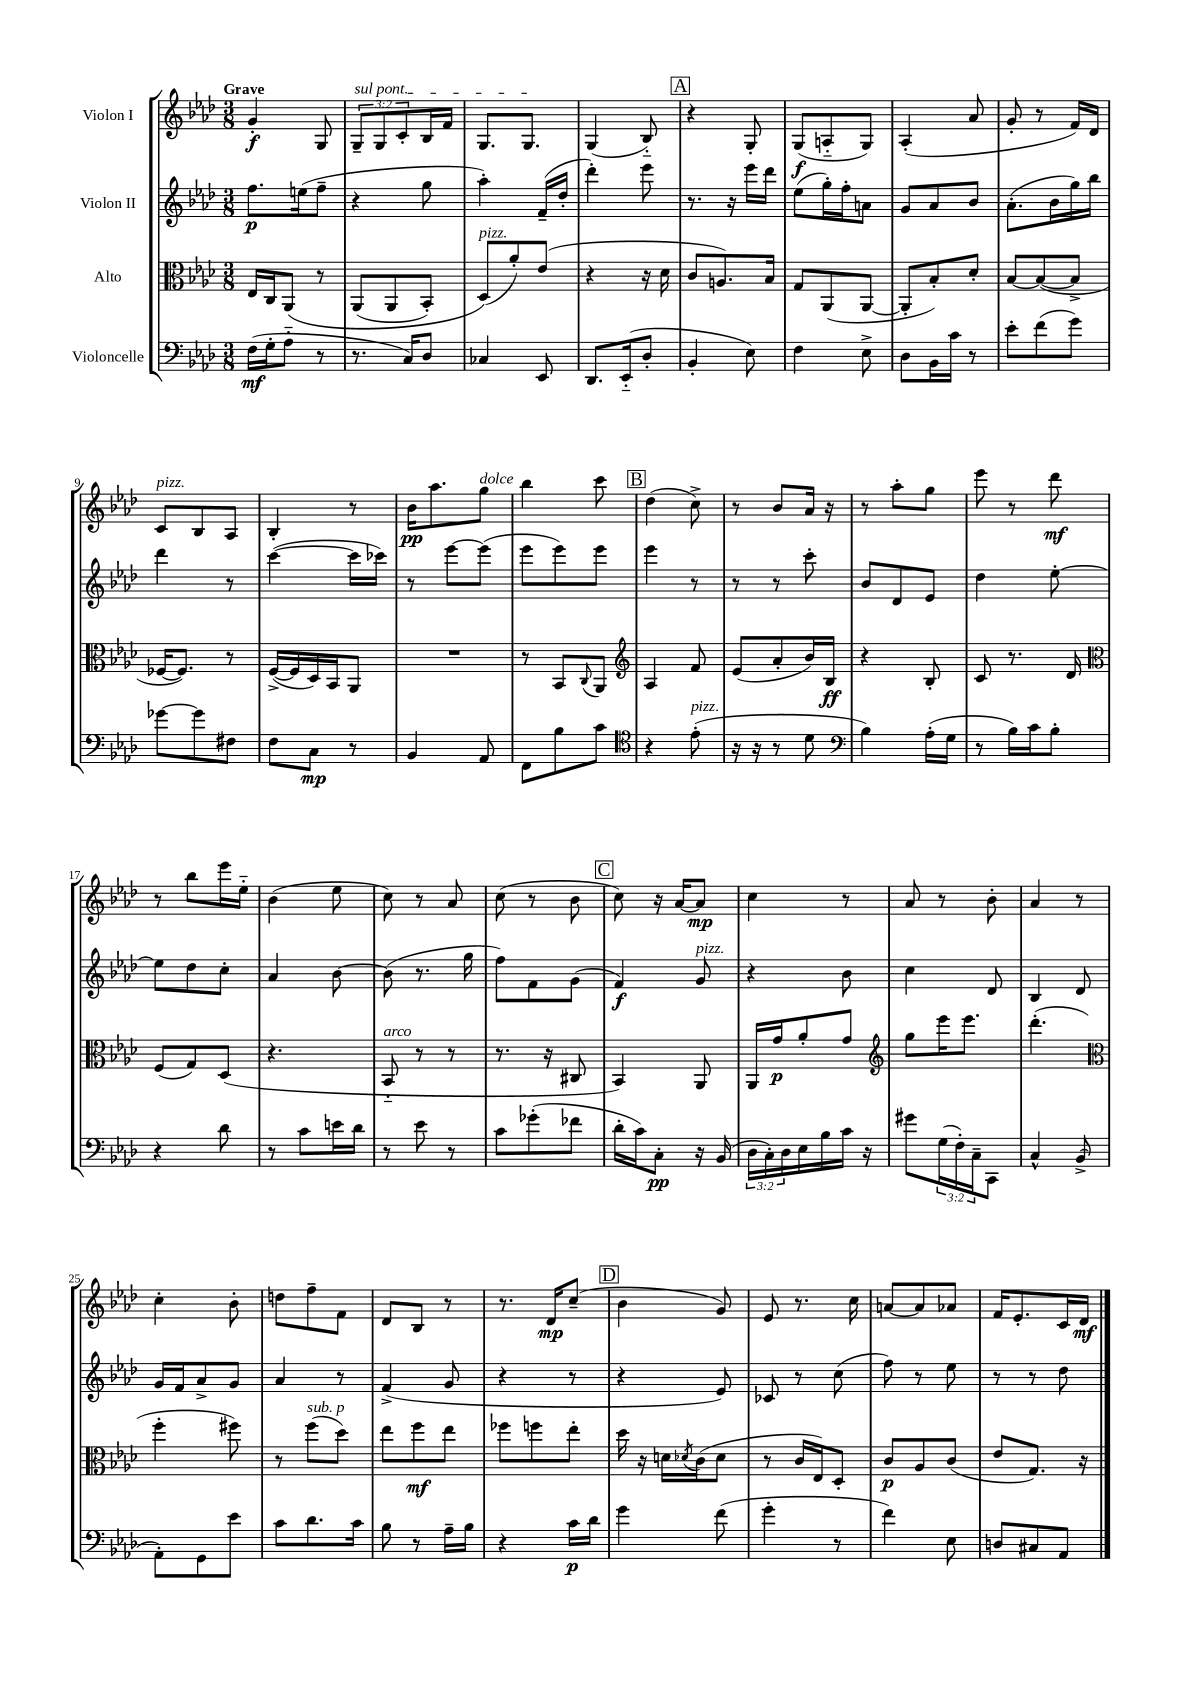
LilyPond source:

<<
\new StaffGroup <<
\new Staff = "s0" \with { instrumentName = "Violon I" } {
    \clef treble \key aes \major \numericTimeSignature \time 3/8 \override Staff.TupletNumber.text = #tuplet-number::calc-fraction-text \tempo "Grave"
    g'4-.\f g8 |
    \tuplet 3/2 { \once \override TextSpanner.bound-details.left.text = \markup { \italic "sul pont." } g8--\startTextSpan g8 c'8-. } bes16 f'16 |
    g8. g8.\stopTextSpan |
    g4( bes8-_) |
    \mark \markup { \box "A" } r4 g8-. |
    g8\f( a8-_ g8) |
    aes4-.( aes'8 |
    g'8-. r8 f'16) des'16 |
    c'8^\markup { \italic "pizz." } bes8 aes8 |
    bes4-. r8 |
    bes'16\pp aes''8. g''8^\markup { \italic "dolce" } |
    bes''4 c'''8 |
    \mark \markup { \box "B" } des''4( c''8->) |
    r8 bes'8 aes'16 r16 |
    r8 aes''8-. g''8 |
    ees'''8 r8 des'''8\mf |
    r8 bes''8 ees'''16 ees''16-_ |
    bes'4( ees''8 |
    c''8) r8 aes'8 |
    c''8( r8 bes'8 |
    \mark \markup { \box "C" } c''8) r16 aes'16~ aes'8\mp |
    c''4 r8 |
    aes'8 r8 bes'8-. |
    aes'4 r8 |
    c''4-. bes'8-. |
    d''8 f''8-- f'8 |
    des'8 bes8 r8 |
    r8. des'16\mp c''8--( |
    \mark \markup { \box "D" } bes'4 g'8) |
    ees'8 r8. c''16 |
    a'8~ a'8 aes'8 |
    f'16 ees'8.-. c'16 des'16\mf \bar "|." |
}
\new Staff = "s1" \with { instrumentName = "Violon II" } {
    \clef treble \key aes \major \numericTimeSignature \time 3/8
    f''8.\p e''16( f''8-- |
    r4 g''8 |
    aes''4-.) f'16--( des''16-. |
    des'''4-.) ees'''8 |
    \mark \markup { \box "A" } r8. r16 ees'''16 des'''16 |
    ees''8( g''16-.) f''16-. a'8 |
    g'8 aes'8 bes'8 |
    aes'8.-.( bes'16 g''16) bes''16 |
    des'''4 r8 |
    c'''4~( c'''16 ces'''16) |
    r8 ees'''8~ ees'''8( |
    ees'''8 ees'''8) ees'''8 |
    \mark \markup { \box "B" } ees'''4 r8 |
    r8 r8 c'''8-. |
    bes'8 des'8 ees'8 |
    des''4 ees''8~-. |
    ees''8 des''8 c''8-. |
    aes'4 bes'8~ |
    bes'8( r8. g''16 |
    f''8) f'8 g'8( |
    \mark \markup { \box "C" } f'4\f) g'8^\markup { \italic "pizz." } |
    r4 bes'8 |
    c''4 des'8 |
    bes4 des'8 |
    g'16 f'16 aes'8-> g'8 |
    aes'4 r8 |
    f'4->( g'8 |
    r4 r8 |
    \mark \markup { \box "D" } r4 ees'8) |
    ces'8 r8 c''8( |
    f''8) r8 ees''8 |
    r8 r8 des''8 \bar "|." |
}
\new Staff = "s2" \with { instrumentName = "Alto" } {
    \clef alto \key aes \major \numericTimeSignature \time 3/8
    ees16 c16 aes,8\( r8 |
    aes,8( aes,8 bes,8-.) |
    des8^\markup { \italic "pizz." }(\) aes'8-.) ees'8( |
    r4 r16 des'16 |
    \mark \markup { \box "A" } c'8 a8.) bes16 |
    g8 aes,8( aes,8~ |
    aes,8-. bes8-.) des'8-. |
    bes8~ bes8~( bes8-> |
    fes16~ fes8.) r8 |
    f16~->( f16 des16) bes,16 aes,8 |
    R4. |
    r8 bes,8 \appoggiatura { c8 } aes,8 |
    \mark \markup { \box "B" } \clef treble aes4 f'8 |
    ees'8( aes'8-. bes'16) bes16\ff |
    r4 bes8-. |
    c'8 r8. des'16 |
    \clef alto f8( g8) des8( |
    r4. |
    bes,8-_^\markup { \italic "arco" } r8 r8 |
    r8. r16 cis8 |
    \mark \markup { \box "C" } bes,4) aes,8 |
    aes,16 g'16\p aes'8-. g'8 |
    \clef treble g''8 ees'''16 ees'''8. |
    des'''4.-.( |
    \clef alto f''4-. fis''8) |
    r8 f''8^\markup { \italic "sub. p" }( des''8) |
    ees''8 f''8\mf ees''8 |
    fes''8 f''8 ees''8-. |
    \mark \markup { \box "D" } des''16 r16 d'16 \acciaccatura { des'8 } c'16( des'8 |
    r8 c'16 ees16) des8-. |
    c'8\p aes8 c'8( |
    ees'8 g8.) r16 \bar "|." |
}
\new Staff = "s3" \with { instrumentName = "Violoncelle" } {
    \clef bass \key aes \major \numericTimeSignature \time 3/8 \override Staff.TupletNumber.text = #tuplet-number::calc-fraction-text
    f16\mf( g16-. aes8-_ r8 |
    r8. c16) des8 |
    ces4 ees,8 |
    des,8. ees,16-_( des8-. |
    \mark \markup { \box "A" } bes,4-. ees8) |
    f4 ees8-> |
    des8 bes,16 c'16 r8 |
    ees'8-. f'8( g'8) |
    ges'8~ ges'8 fis8 |
    f8 c8\mp r8 |
    bes,4 aes,8 |
    f,8 bes8 c'8 |
    \mark \markup { \box "B" } \clef tenor r4 ees'8-.^\markup { \italic "pizz." }( |
    r16 r16 r8 des'8 |
    \clef bass bes4) aes16-.( g16 |
    r8 bes16) c'16 bes8-. |
    r4 des'8 |
    r8 c'8 e'16 des'16 |
    r8 ees'8 r8 |
    c'8 ges'8-.( fes'8 |
    \mark \markup { \box "C" } des'16-. c'16) c8-.\pp r16 bes,16( |
    \tuplet 3/2 { des16 c16-.) des16 } ees16 bes16 c'16 r16 |
    gis'8 \tuplet 3/2 { g16( f16-.) c16-- } c,8 |
    c4-^ bes,8->( |
    aes,8-.) g,8 ees'8 |
    c'8 des'8. c'16 |
    bes8 r8 aes16-- bes16 |
    r4 c'16\p des'16 |
    \mark \markup { \box "D" } g'4 f'8( |
    g'4-. r8 |
    f'4) ees8 |
    d8 cis8 aes,8 \bar "|." |
}
>>
>>
